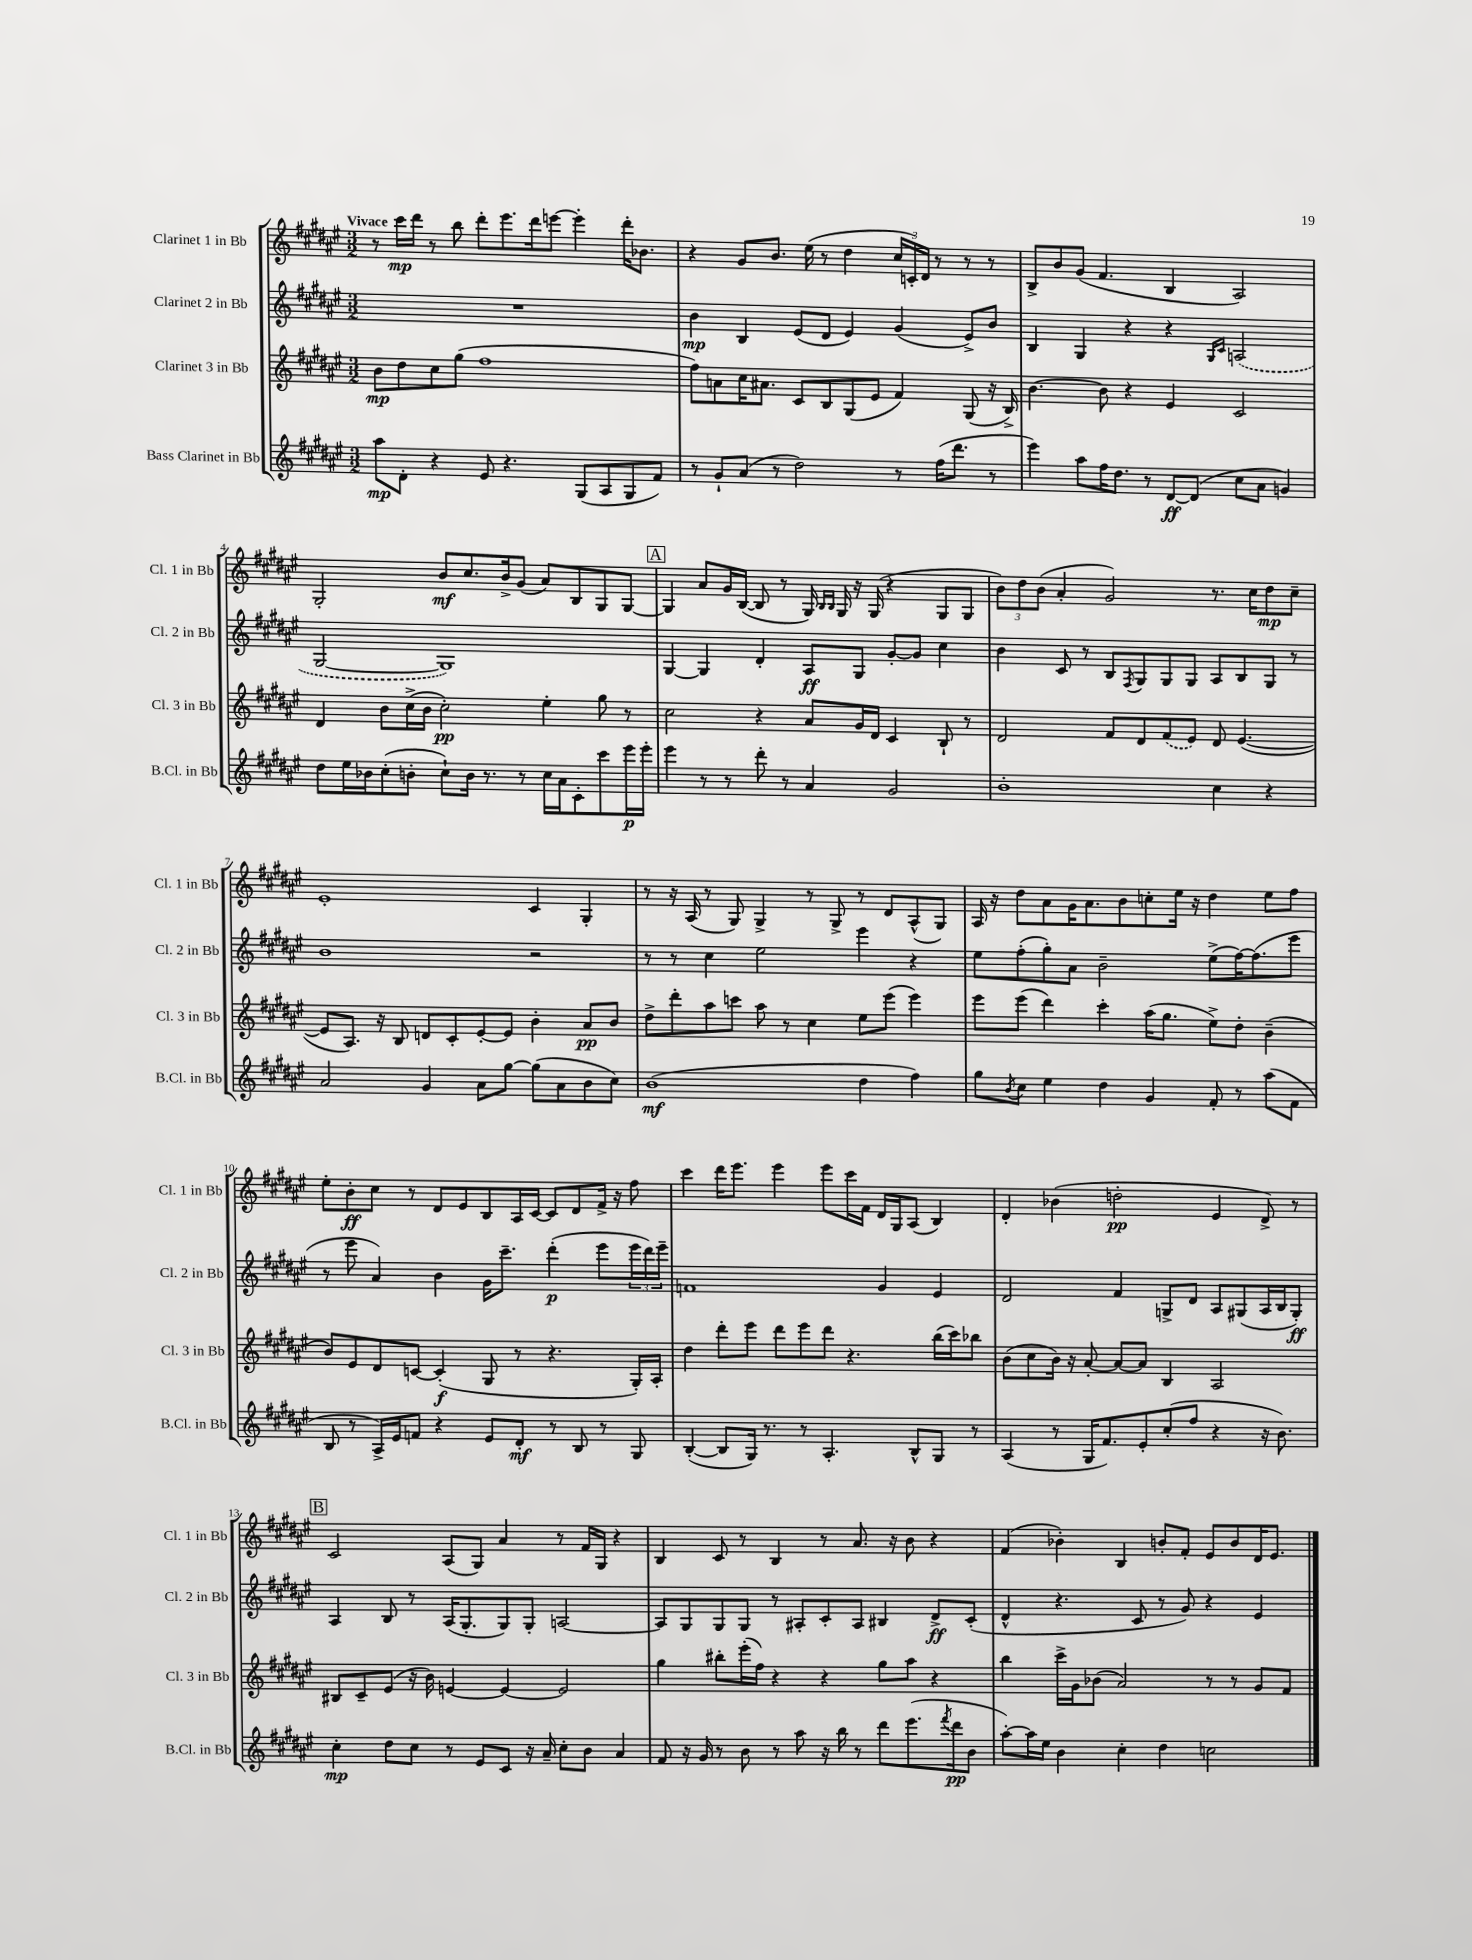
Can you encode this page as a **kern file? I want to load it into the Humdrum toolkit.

**kern	**kern	**kern	**kern
*staff4	*staff3	*staff2	*staff1
*clefG2	*clefG2	*clefG2	*clefG2
*k[f#c#g#d#a#e#]	*k[f#c#g#d#a#e#]	*k[f#c#g#d#a#e#]	*k[f#c#g#d#a#e#]
*M3/2	*M3/2	*M3/2	*M3/2
8aa#\L	8b\L	1.r	8r
8d#'\J	8dd#\	.	16ccc#\LL
.	.	.	16ddd#\JJ
4r	8cc#\	.	8r
.	(8gg#\J	.	8bb\
8e#/	1ff#	.	8ddd#'\L
4.r	.	.	8.eee#\
.	.	.	16ddd#\k
.	.	.	[8eee\J
(8G#/L	.	.	4eee'\]
8A#/	.	.	.
8G#/	.	.	16ddd#'\LK
.	.	.	8.b-\J
8f#/J)	.	.	.
=	=	=	=
8r	8ff#\L)	4b\	4r
8g#`/L	8a\	.	.
(8a#/J	16cc#\K	4B/	8g#/L
.	8.a#\J	.	.
8r	.	.	8.b/J
2dd#\)	8c#/L	(8e#/L	.
.	.	.	(16ee#\
.	8B/	8d#/J	8r
.	(8G#/	4e#/)	4dd#\
.	8e#/J	.	.
8r	4f#/)	(4g#/	24cc#/LL
.	.	.	24c'/)
.	.	.	24d#/JJ
(16ff#\LK	.	.	8r
8.ddd#\J	.	.	.
.	(8G#/	8e#^/L)	8r
8r	16r	8b/J	8r
.	16B^/)	.	.
=	=	=	=
4eee#\)	[4.b\	4B/	8B^/L
.	.	.	8b/
8aa#\L	.	4G#/	(8g#/J
16ff#\K	8b\]	.	4.f#/
8.dd#\J	.	.	.
.	4r	4r	.
8r	.	.	.
[8d#/L	4e#/	4r	4B/
(8d#/]J	.	.	.
.	.	16qqG#/LL	.
.	.	16qqc#/JJ	.
8cc#\L	2c#/	(2A/	2A#/)
8a#\J	.	.	.
4g/)	.	.	.
=	=	=	=
8dd#\L	4d#/	[2G#/	2G#'/
16ee#\L	.	.	.
16b-\J	.	.	.
(8cc#'\	8b\L	.	.
8b'\J	(16cc#^\L	.	.
.	16b\JJ	.	.
8cc#`\L)	2cc#'\)	1G#])	8b/L
16b\Jk	.	.	8.cc#/
8.r	.	.	.
.	.	.	16b^/k
8r	.	.	(8g#/J
16cc#\LL	4ee#'\	.	8a#/L)
16a#\J	.	.	.
8c#'\	.	.	8B/
8ccc#\	8gg#\	.	8G#/
16eee#\L	8r	.	[8G#/J
16eee#'\JJ	.	.	.
=	=	=	=
4eee#\	2cc#\	[4G#/	4G#/]
8r	.	4G#/]	8a#/L
8r	.	.	16g#/L
.	.	.	([16B/JJ
8ddd#'\	4r	4d#'/	8B/]
8r	.	.	8r
4a#/	8a#/L	8A#/L	16G#/)
.	.	.	16qqB/LL
.	.	.	16qqB/JJ
.	.	.	16G#/
.	16g#/L	8G#/J	16r
.	16d#/JJ	.	(16G#/
2g#/	4c#/	[8g#'/L	4r
.	.	8g#/]J	.
.	8B`/	4cc#\	8G#/L
.	8r	.	8G#/J
=	=	=	=
1b'	2d#/	4b\	12b\L)
.	.	.	12dd#\
.	.	.	(12b\J
.	.	8c#/	4a#'/
.	.	8r	.
.	8f#/L	8B/L	2g#/)
.	.	8qF#/	.
.	8d#/	8G#/	.
.	(8f#/	8G#/	.
.	8e#/J)	8G#/J	.
4cc#\	8d#/	8A#/L	8.r
.	([4.e#/	8B/	.
.	.	.	16cc#\LK
4r	.	8G#/J	8dd#\
.	.	8r	8cc#~\J
=	=	=	=
2a#/	8e#/]L	1b	1e#'
.	8.A#/J)	.	.
.	16r	.	.
.	8B/	.	.
4g#/	8d/L	.	.
.	8c#'/	.	.
8a#\L	[8e#'/	.	.
[8gg#\J	8e#/]J	.	.
(8gg#\]L	4b'\	2r	4c#/
8a#\	.	.	.
8b\	8a#/L	.	4G#'/
8cc#\J)	8b/J	.	.
=	=	=	=
(1b	8dd#^\L	8r	8r
.	8ddd#'\	8r	16r
.	.	.	(16A#/
.	8aa#\	4cc#\	8r
.	8ccc\J	.	8G#/)
.	8aa#\	2ee#\	4G#^/
.	8r	.	.
.	4cc#\	.	8r
.	.	.	8G#^/
4dd#\	8ee#\L	4eee#\	8r
.	(8eee#\J	.	8d#/L
4ff#\)	4eee#\)	4r	(8A#^^/
.	.	.	8G#/J)
=	=	=	=
8gg#\L	8eee#\L	8ee#\L	16A#/
.	.	.	16r
8qb/	.	.	.
8cc#\J	(8eee#\J	(8ff#'\	8dd#\L
4ee#\	4ddd#\)	8gg#'\)	8a#\
.	.	8a#\J	16g#\K
.	.	.	8.a#\
4dd#\	4ccc#'\	2b~\	.
.	.	.	8b\
4g#/	(16aa#\LK	.	8cc'\
.	8.gg#\J	.	.
.	.	.	16ee#\Jk
.	.	.	16r
8f#'/	8ee#^\L)	(8ee#^\L	4dd#\
8r	8dd#'\J	[16ff#\K)	.
.	.	(8.ff#\]	.
(8aa#\L	(4b~\	.	8ee#\L
8f#\J	.	8eee#\J	8ff#\J
=	=	=	=
8B/	8b/L)	8r	8ee#'\L
8r	8e#/	8eee#\	8b'\
16A#^/LL)	8d#/	4a#/)	8cc#\J
16e#/J	.	.	.
8f/J	[8c/J	.	8r
4r	(4c'/]	4b\	8d#/L
.	.	.	8e#/
8e#/L	8G#/	16g#\LK	8B/
.	.	8.ccc#~\J	.
8d#'/J	8r	.	16A#/L
.	.	.	[16c#/JJ
8r	4.r	(4ddd#'\	8c#/]L
8B/	.	.	8d#/
8r	.	8eee#\L	16f#^/Jk
.	.	.	16r
8G#/	16G#'/LL)	24eee#\L	8ff#\
.	.	24ddd#\)	.
.	16A#'/JJ	.	.
.	.	24eee#~\JJ	.
=	=	=	=
([4B'/	4dd#\	1f	4ccc#\
8B/]L	8ddd#'\L	.	16ddd#\LK
.	.	.	8.eee#\J
16G#/Jk)	8eee#\J	.	.
8.r	.	.	.
.	8ddd#\L	.	4eee#\
8r	8eee#\	.	.
4.A#'/	8ddd#\J	.	8eee#\L
.	4.r	.	16ccc#\L
.	.	.	16f#\JJ
.	.	4g#/	16d#/LL
.	.	.	16G#/J
8B^^/L	.	.	(8A#/J
8G#/J	(16bb\LL	4e#/	4B/)
.	16ccc#\J)	.	.
8r	8bb-\J	.	.
=	=	=	=
(4A#/	(8b\L	2d#/	4d#'/
.	8cc#\	.	.
8r	16b\Jk)	.	(4b-\
.	16r	.	.
16G#/LK	[8a#'/	.	.
8.f#/)	.	.	.
.	8a#/_L	4f#/	2dd'\
8e#'/	8a#/]J	.	.
(8cc#'/	4B/	8G^/L	.
8ff#/J	.	8d#/J	.
4r	2A#/	8A#/L	4e#/
.	.	(8G#/	.
16r	.	16A#/L	8d#^/)
8.b\)	.	16B/J	.
.	.	8G#'/J)	8r
=	=	=	=
4cc#'\	8B#/L	4A#/	2c#/
.	8c#~/	.	.
8dd#\L	(8e#/J	8B/	.
8cc#\J	16r	8r	.
.	16b\)	.	.
8r	[4e/	(16A#/LK	(8A#/L
.	.	8.G#'/	.
8e#/L	.	.	8G#/J)
8c#/J	4e/_	8G#/)	4a#/
16r	.	8G#'/J	.
16a#~/	.	.	.
8cc#'\L	2e/]	[2A/	8r
8b\J	.	.	16f#/LL
.	.	.	16G#/JJ
4a#/	.	.	4r
=	=	=	=
8f#/	4gg#\	8A/]L	4B/
16r	.	8G#/	.
16g#/	.	.	.
8r	8bb#'\L	8G#/	8c#/
8b\	(16eee#'\L	8G#/J	8r
.	16ff#\JJ)	.	.
8r	4r	8r	4B/
8aa#\	.	8A#'/L	.
16r	4r	8c#'/	8r
16bb\	.	.	.
8r	.	8A#/J	8.a#/
8ddd#\L	8gg#\L	4B#/	.
.	.	.	16r
(8.eee#\	8aa#\J	.	8b\
.	4r	8d#^/L	4r
8qfff#/	.	.	.
16ddd#\k	.	.	.
8b\J	.	(8c#'/J	.
=	=	=	=
[8aa#'\L)	4bb\	4d#^^/	(4f#/
16aa#\]L	.	.	.
16ee#\JJ	.	.	.
4b\	16ccc#^\LL	4.r	4b-'\)
.	16g#\J	.	.
.	(8b-\J	.	.
4cc#'\	2a#/)	.	4B/
.	.	8c#/	.
4dd#\	.	8r	8b'/L
.	.	8g#/)	8f#'/J
2cc\	8r	4r	8e#/L
.	8r	.	8b/
.	8g#/L	4e#/	16d#/K
.	.	.	8.e#/J
.	8f#/J	.	.
==	==	==	==
*-	*-	*-	*-
